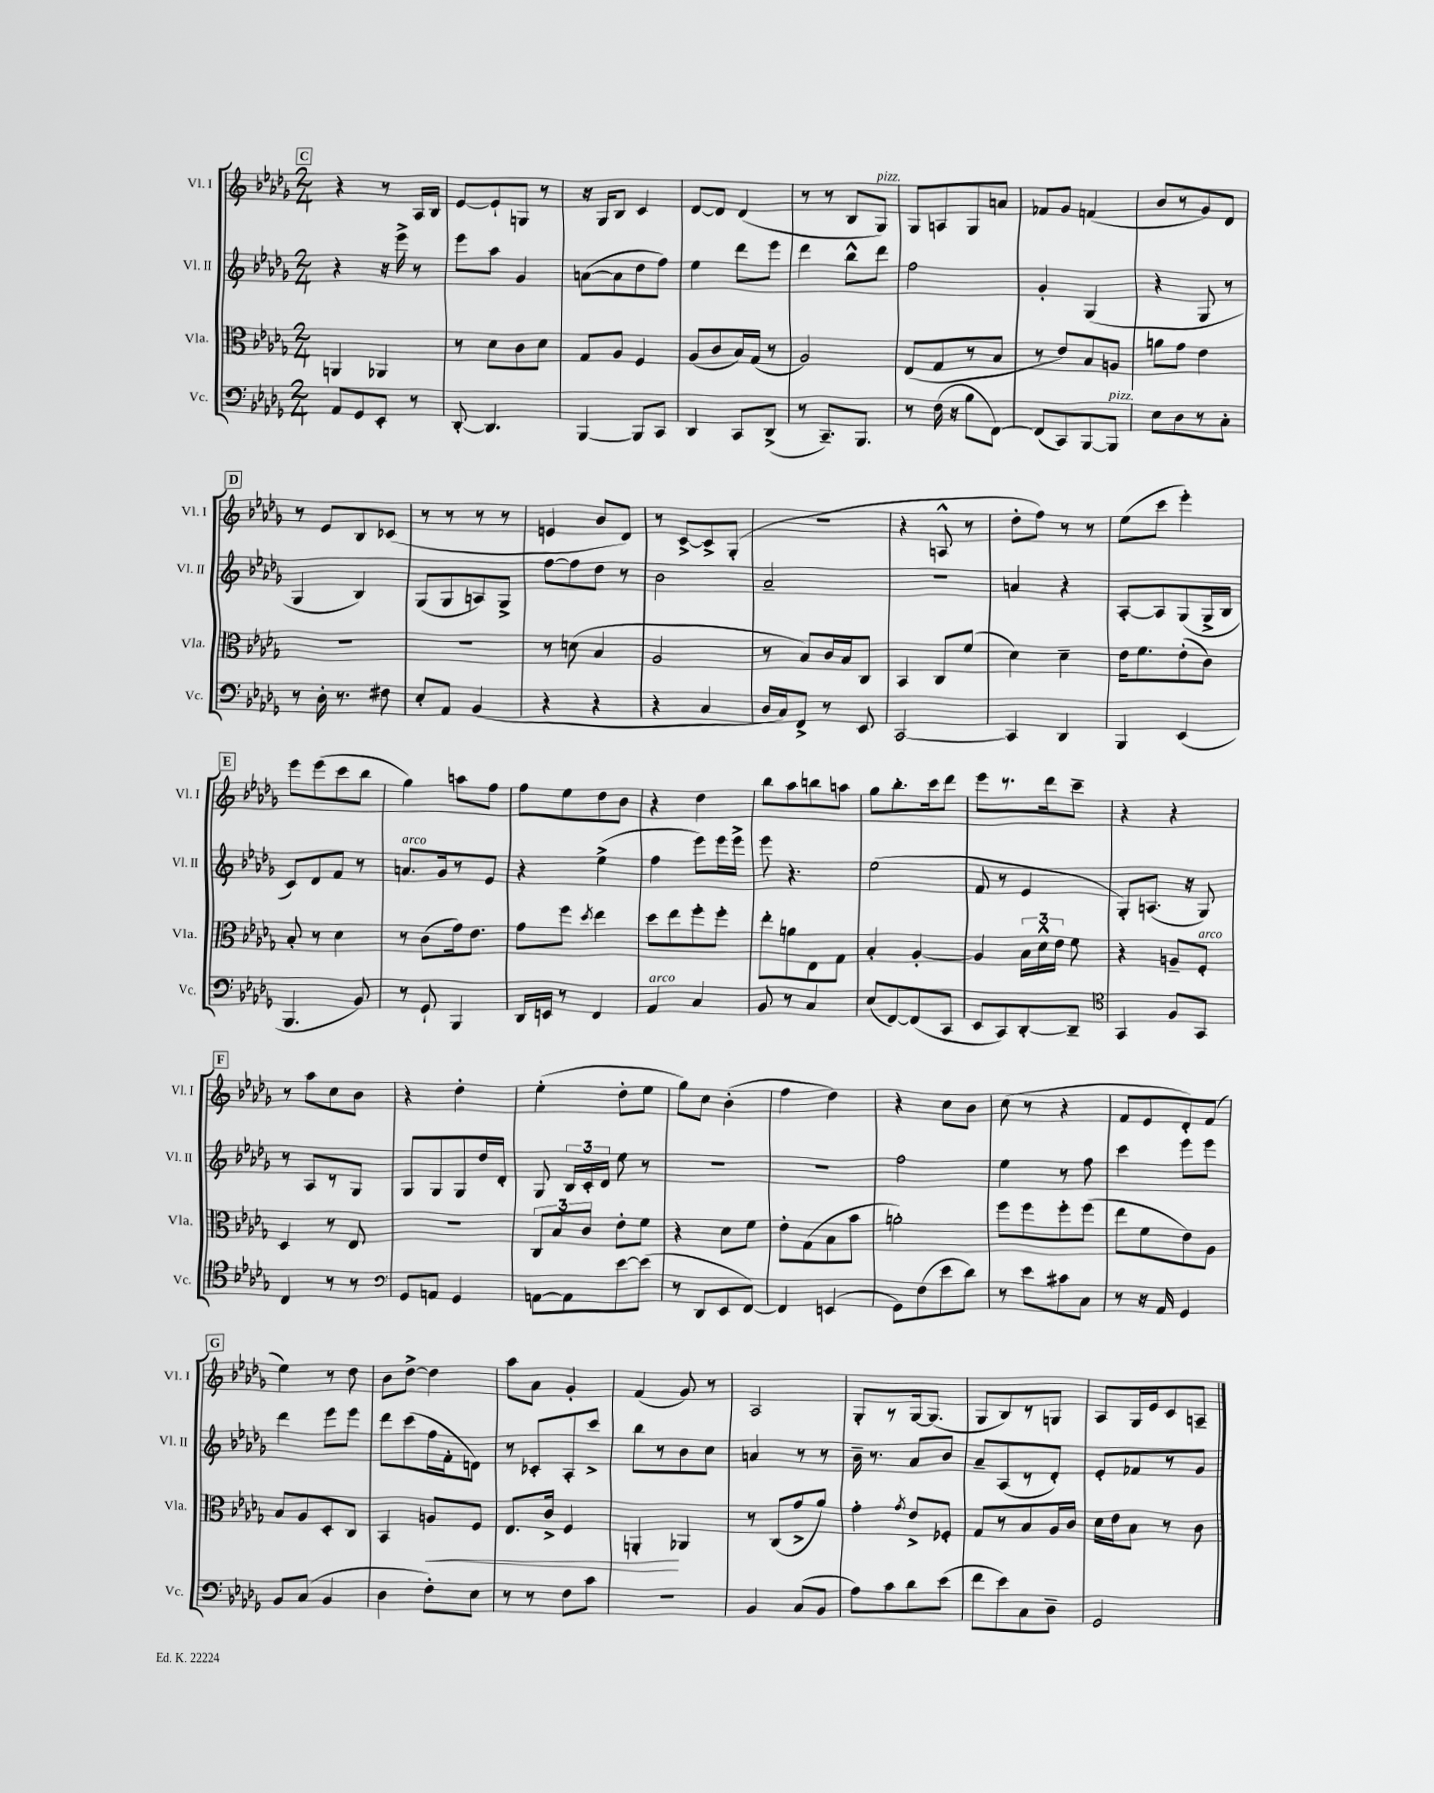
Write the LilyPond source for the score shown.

<<
\new StaffGroup <<
\new Staff = "s0" \with { instrumentName = "Vl. I" shortInstrumentName = "Vl. I" } {
    \clef treble \key des \major \numericTimeSignature \time 2/4
    \autoBeamOff \mark \markup { \box "C" } r4 r8 aes16[ bes16] |
    ees'8[~ ees'8-! g8] r8 |
    r16 ges16[ bes8] c'4 |
    des'8[~ des'8] des'4( |
    r8 r8 bes8[ ges8]^\markup { \italic "pizz." }) |
    ges8[ a8 ges8 a'8] |
    fes'8[ ges'8] f'4( |
    bes'8[ r8 ges'8) des'8] |
    \mark \markup { \box "D" } r8 ees'8[ bes8 ces'8]( |
    r8 r8 r8 r8 |
    e'4 bes'8[ des'8]) |
    r8 c'8[~-> c'8-> ges8]-.( |
    R2 |
    r4 a8-^ r8 |
    des''8[-. f''8]) r8 r8 |
    ees''8[( c'''8] ees'''4-.) |
    \mark \markup { \box "E" } ees'''8[ ees'''8( c'''8 bes''8] |
    ges''4) a''8[ f''8] |
    f''8[ ees''8 des''8 bes'8] |
    r4 des''4 |
    bes''8[ aes''8 b''8 a''8] |
    ges''8[ bes''8.-. c'''16 des'''8] |
    ees'''8[ r8. des'''16 c'''8]-- |
    r4 r4 |
    \mark \markup { \box "F" } r8 aes''8[ c''8 bes'8] |
    r4 des''4-. |
    ees''4-.( des''8[-. ees''8] |
    ges''8[) c''8] bes'4-.( |
    f''4 des''4) |
    r4 c''8[ bes'8] |
    c''8( r8 r4 |
    f'8[ ees'8 des'8-.) f'8]( |
    \mark \markup { \box "G" } ees''4) r8 des''8 |
    bes'8[ des''8]~-> des''4 |
    aes''8[ aes'8] ges'4-. |
    f'4( ges'8) r8 |
    aes2 |
    ges8[-. r8 ges16~ ges8.]( |
    ges8[ bes8) r8 g8] |
    aes8[ ges16 ees'16 c'8 a8]-- \bar "|." |
}
\new Staff = "s1" \with { instrumentName = "Vl. II" shortInstrumentName = "Vl. II" } {
    \clef treble \key des \major \numericTimeSignature \time 2/4
    \autoBeamOff \mark \markup { \box "C" } r4 r16 ees'''16-> r8 |
    ees'''8[ aes''8] ges'4 |
    a'8[~( a'8 des''8 f''8]) |
    ees''4 des'''8[ ees'''8] |
    des'''4 bes''8[-^ des'''8] |
    f''2 |
    ges'4-. ges4( |
    r4 ges8 r8 |
    \mark \markup { \box "D" } ges4 bes4) |
    ges8[( ges8 a8) ges8]-> |
    f''8[~ f''8 des''8] r8 |
    bes'2 |
    aes'2-- |
    R2 |
    a'4 r4 |
    aes8[~-. aes8 ges8( ges16-> bes16] |
    \mark \markup { \box "E" } c'8[) des'8 f'8] r8 |
    a'8.[^\markup { \italic "arco" } ges'16 r8 ees'8] |
    r4 ees''4->( |
    f''4 ees'''8[) ees'''16 ees'''16]-> |
    ees'''8 r4. |
    ees''2( |
    f'8 r8 ees'4 |
    ges8[-.) a8.]( r16 ges8) |
    \mark \markup { \box "F" } r8 aes8[ r8 ges8] |
    ges8[ ges8 ges8 des''16 des'16]-. |
    ges8 \tuplet 3/2 { bes16[ c'16-. des'16] } ees''8 r8 |
    R2 |
    r2 |
    f''2 |
    ees''4 r8 f''8 |
    c'''4 ees'''8[ ees'''8] |
    \mark \markup { \box "G" } des'''4 ees'''8[ ees'''8] |
    des'''8[ c'''8( f''16 f'16-. d'8]) |
    r8 ces'8[-. aes8-. c'''8]-> |
    bes''8[ r8 bes'8 c''8] |
    a'4 r8 r8 |
    bes'16-- r8. aes'8[ bes'8] |
    aes'8[-- aes8( r8 des'8]-.) |
    ees'8[-. fes'8 r8 ges'8] \bar "|." |
}
\new Staff = "s2" \with { instrumentName = "Vla." shortInstrumentName = "Vla." } {
    \clef alto \key des \major \numericTimeSignature \time 2/4
    \autoBeamOff \mark \markup { \box "C" } a,4 aes,4 |
    r8 des'8[ c'8 des'8] |
    ges8[ aes8] f4 |
    aes8[( c'8 bes16) ges16]( r8 |
    aes2) |
    ees8[( ges8 r8 bes8] |
    r8 ees'8[) bes8 a8] |
    a'8[ ges'8] ees'4 |
    \mark \markup { \box "D" } r2 |
    R2 |
    r8 d'8( bes4 |
    aes2 |
    r8 bes8[) c'16 bes16 c8] |
    bes,4 c8[ f'8]( |
    des'4) des'4-- |
    ees'16[ f'8. ees'8-.( c'8]) |
    \mark \markup { \box "E" } bes8-. r8 des'4 |
    r8 c'8[( ges'16) ees'8.] |
    ges'8[ f''8] \acciaccatura { des''8 } ees''4 |
    des''8[ ees''8 f''8-. f''8]-. |
    ees''8[-. a'8 ees8 ges8] |
    bes4-. aes4~-. |
    aes4 \tuplet 3/2 { bes16[ des'16-^ ees'16] } f'8 |
    r4 a8[-- f8]-.^\markup { \italic "arco" } |
    \mark \markup { \box "F" } des4 r8 ees8 |
    r2 |
    \tuplet 3/2 { c8[ bes8 c'8] } ees'8[-. f'8] |
    r4 des'8[ f'8] |
    ees'8[-. ges8( bes8 bes'8] |
    a'2-.) |
    f''8[ f''8 f''8-. f''8]( |
    ees''8[ f'8 ees'8) aes8] |
    \mark \markup { \box "G" } bes8[ aes8 des8-. c8] |
    bes,4 a8[\< f8] |
    ees8.[ c'16]-> f4 |
    a,4-.\! aes,4 |
    r8 c8[( ges'8-> aes'8]) |
    ges'4-. \acciaccatura { ges'8 } ees'8[-> fes8]-. |
    ges8[ r8 bes8 aes16 c'16] |
    des'16[ ees'16 bes8] r8 c'8 \bar "|." |
}
\new Staff = "s3" \with { instrumentName = "Vc." shortInstrumentName = "Vc." } {
    \clef bass \key des \major \numericTimeSignature \time 2/4
    \autoBeamOff \mark \markup { \box "C" } aes,8[ ges,8 ees,8]-. r8 |
    des,8~-. des,4. |
    bes,,4~ bes,,8[ c,8] |
    des,4 c,8[ des,8]->( |
    r8 c,8.[--) bes,,8.] |
    r8 f16( r16 bes8[ f,8]~) |
    f,8[( c,8) bes,,8~ bes,,8]^\markup { \italic "pizz." } |
    ees8[ des8 r8 c8]-. |
    \mark \markup { \box "D" } r8 des16-. r8. fis8 |
    ees8[-. aes,8] bes,4( |
    r4 r4 |
    r4 c4 |
    des16[ c16) f,8]-> r8 ees,8 |
    c,2~ |
    c,4 des,4 |
    bes,,4 ees,4( |
    \mark \markup { \box "E" } bes,,4. bes,8) |
    r8 ges,8-! bes,,4 |
    des,16[ e,16] r8 f,4 |
    aes,4^\markup { \italic "arco" } c4 |
    bes,8 r8 c4 |
    ees8[( f,8~) f,8( c,8] |
    ees,8[ c,8) des,8~-. des,8]-- |
    \clef tenor ges,4 f8[ ges,8] |
    \mark \markup { \box "F" } c4 r8 r8 |
    \clef bass ges,8[ a,8] ges,4 |
    a,8[~ a,8 ees'8~ ees'8]( |
    r8 des,8[ ees,8 f,8]~) |
    f,4 e,4( |
    ges,8[) f8( ees'8 des'8]) |
    r8 ees'8[ cis'8 c8] |
    r8 r16 aes,16 ges,4 |
    \mark \markup { \box "G" } bes,8[ c8]( bes,4 |
    des4 f8[-.) ees8] |
    r8 r8 f8[ c'8] |
    R2 |
    bes,4 c8[( bes,8] |
    aes8[) c'8 des'8 ees'8]( |
    f'8[ ees'8) c8 des8]-- |
    ges,2 \bar "|." |
}
>>
>>
